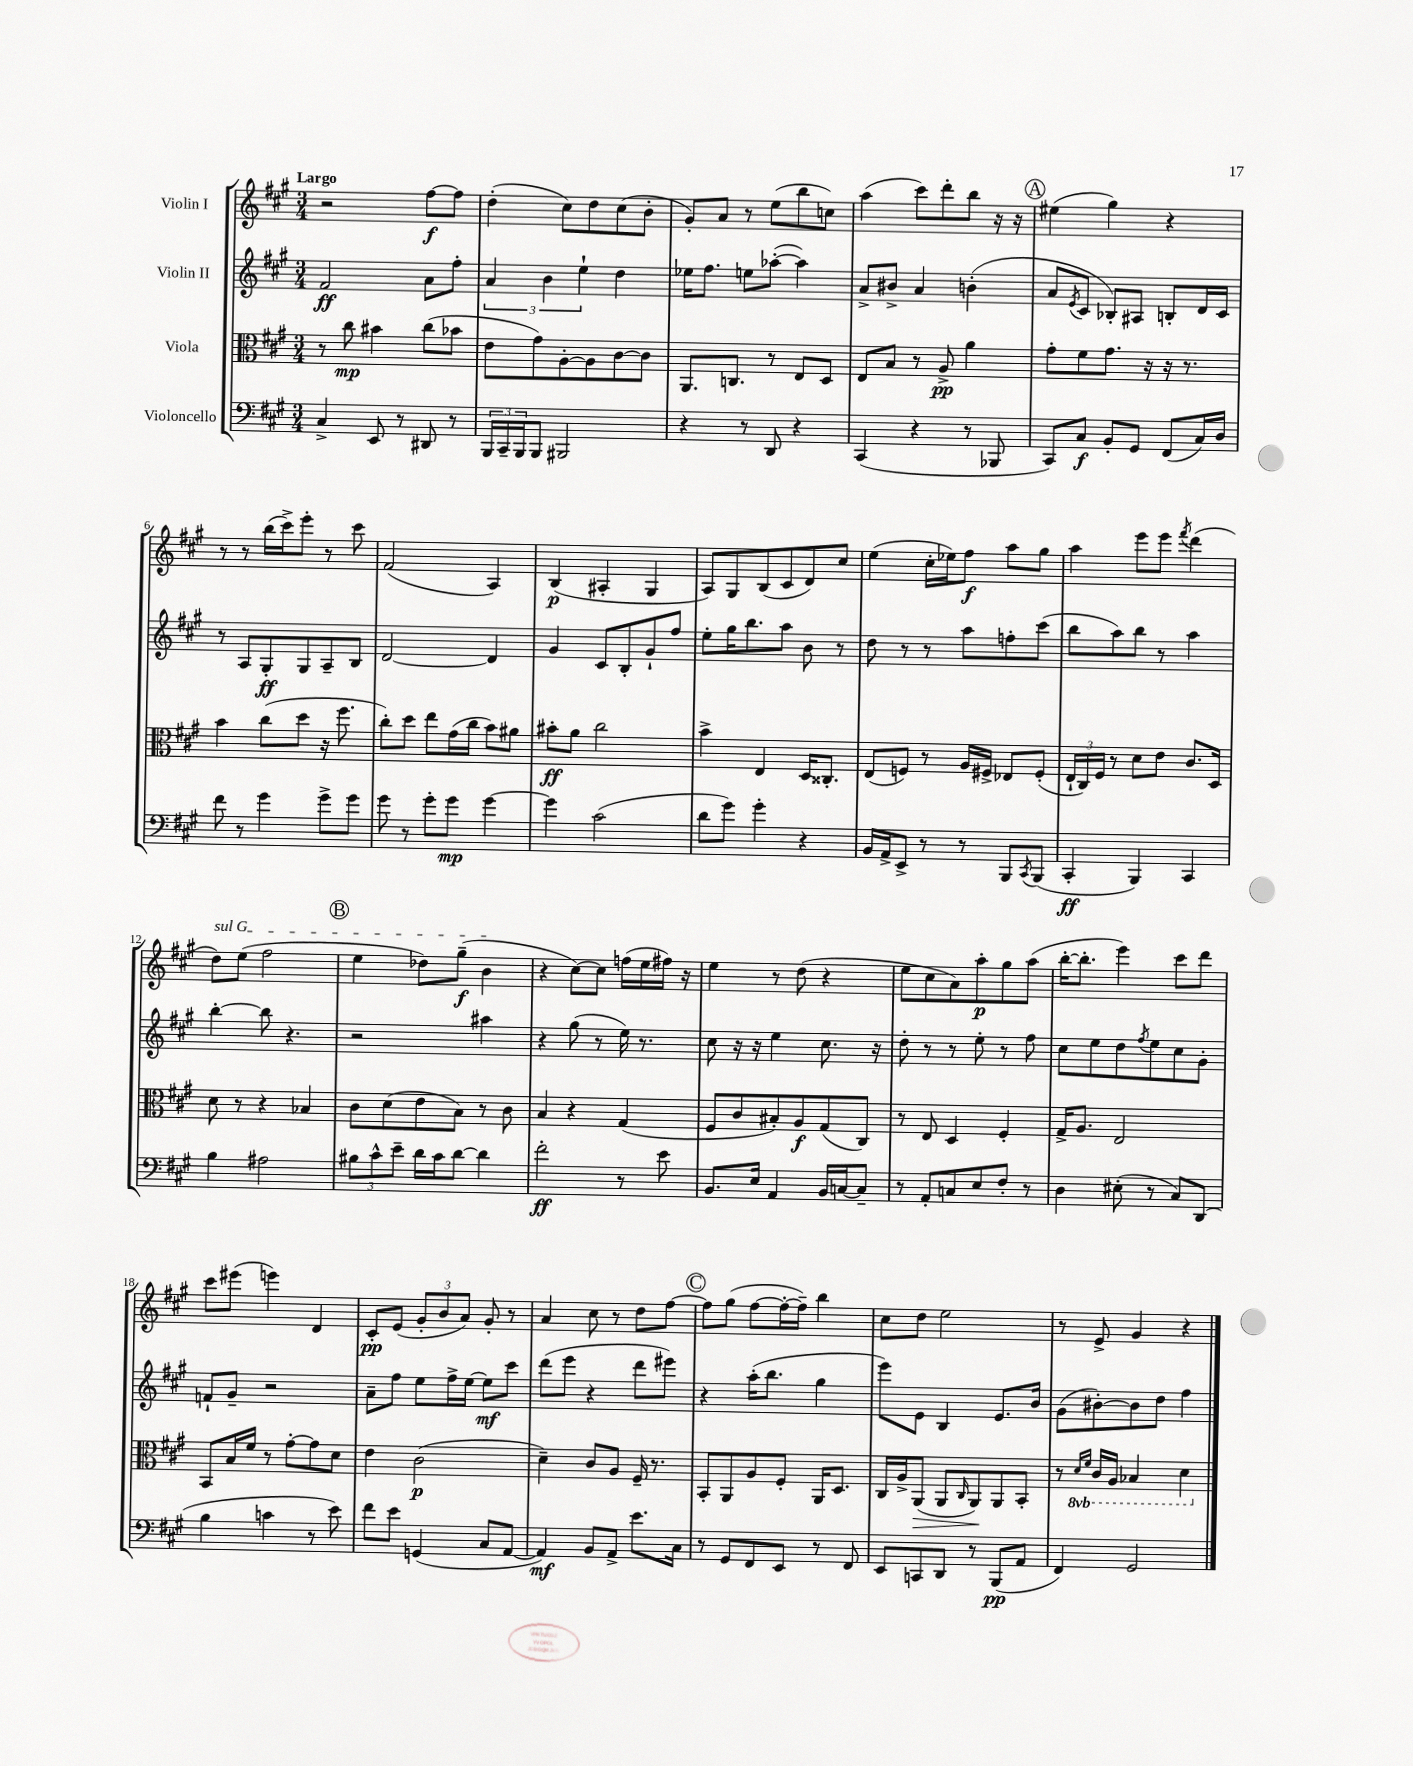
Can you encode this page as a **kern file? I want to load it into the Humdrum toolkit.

**kern	**kern	**kern	**kern
*staff4	*staff3	*staff2	*staff1
*clefF4	*clefC3	*clefG2	*clefG2
*k[f#c#g#]	*k[f#c#g#]	*k[f#c#g#]	*k[f#c#g#]
*M3/4	*M3/4	*M3/4	*M3/4
4C#^	8r	2f#	2r
.	8cc#	.	.
8EE	4b#	.	.
8r	.	.	.
8DD#	(8cc#	8a	[8ff#
8r	8b-	8ff#'	8ff#]
=	=	=	=
24BBB	8e	6a	(4dd'
24CC#~	.	.	.
24BBB	.	.	.
8BBB	8g#)	.	.
.	.	6b	.
2BBB#	[8A'	.	8cc#)
.	.	6ee`	.
.	8A]	.	8dd
.	[8c#	4dd	(8cc#
.	8c#]	.	8b'
=	=	=	=
4r	8.AA	16ee-	8g#')
.	.	8.ff#	.
.	.	.	8a
.	8.C	.	.
8r	.	8ee	8r
8DD	8r	([8aa-'	(8ee
4r	8E	4aa-])	8bb
.	8D	.	8cc)
=	=	=	=
(4CC#	8E	8a^	(4aa
.	8B	8b#^	.
4r	8r	4a	8ccc#)
.	8A^	.	8ddd'
8r	4a	(4b'	8bb
8BBB-	.	.	16r
.	.	.	16r
=	=	=	=
8CC#)	8g#'	8a	(4ee#
.	.	8qe	.
8C#	8f#	8c#	.
8BB'	8.g#	8B-')	4gg#)
8GG#	.	8A#	.
.	16r	.	.
(8FF#	16r	8B'	4r
.	8.r	.	.
16C#)	.	16d	.
16D	.	16c#	.
=	=	=	=
8f#	4b	8r	8r
8r	.	8A	8r
4g#	(8cc#	8G#'	(16bb
.	.	.	16ccc#^)
.	8dd	8G#	8eee'
8g#^	16r	8A~	8r
.	8.ff#	.	.
8g#	.	8B	8ccc#
=	=	=	=
8g#	8cc#')	[2d	(2f#
8r	8dd	.	.
8g#'	8ee	.	.
8g#	(16g#	.	.
.	16cc#	.	.
[4g#	8b)	4d]	4A)
.	8a#	.	.
=	=	=	=
4g#]	8b#'	4g#	(4B
.	8a	.	.
(2c#	2cc#	8c#	4A#'
.	.	8B'	.
.	.	8g#`	4G#
.	.	8ff#	.
=	=	=	=
8d	4b^	8ee'	8A)
8g#)	.	16gg#	8G#
.	.	8.bb	.
4g#'	4E	.	(8B
.	.	8aa	8c#
4r	16D	8b	8d)
.	8.C##'	.	.
.	.	8r	8cc#
=	=	=	=
16BB	(8E	8dd	(4ee
16AA^	.	.	.
8EE^	8F)	8r	.
8r	8r	8r	16cc#'
.	.	.	16ee-)
8r	16A	8aa	8ff#
.	16F#^	.	.
8BBB	8E-	8ff'	8aa
8qCC#	.	.	.
(8BBB	(8F#'	(8ccc#	8gg#
=	=	=	=
4CC#'	24E`	8bb	4aa
.	24C#)	.	.
.	24F#	.	.
.	8r	8aa)	.
4BBB)	8d	8bb	8eee
.	8e	8r	8eee
.	.	.	8qfff#
4CC#	8.c#	4aa	(4ddd
.	16D	.	.
=	=	=	=
4B	8d	[4bb'	8dd)
.	8r	.	(8ee
2A#	4r	8bb]	2ff#
.	.	4.r	.
.	4B-	.	.
=	=	=	=
12B#	8c#	2r	4ee
12c#^^	.	.	.
.	(8d	.	.
12e~	.	.	.
16d	8e	.	8dd-)
16c#	.	.	.
[8d	8B)	.	(8gg#~
4d]	8r	4aa#	4b
.	8c#	.	.
=	=	=	=
2f#'	4B	4r	4r
.	4r	(8gg#	[8cc#)
.	.	8r	8cc#]
8r	(4G#	16ee)	(16ff
.	.	8.r	16ee
8e	.	.	16ff#)
.	.	.	16r
=	=	=	=
8.BB	8F#	8cc#	4ee
.	8c#	16r	.
16E	.	16r	.
4AA	8B#')	4ee	8r
.	8A	.	(8dd
16BB	(8G#	8.cc#	4r
[16C	.	.	.
8C~]	8C#)	.	.
.	.	16r	.
=	=	=	=
8r	8r	8dd'	8ee
8AA'	8E	8r	8cc#
8C	4D	8r	8a)
8E	.	8ee'	8aa'
8F#'	4F#'	8r	8gg#
8r	.	8ff#	(8aa
=	=	=	=
4D	16G#^	8cc#	[16bb'
.	8.A	.	8.bb']
.	.	8ee	.
(8E#'	2E	8dd	4eee)
.	.	8qff#	.
8r	.	8ee	.
8C#)	.	8cc#	8ccc#
(8DD	.	8g#'	8ddd
=	=	=	=
4B	8BB	8f`	8ccc#
.	16B	8g#~	(8eee#
.	16f#	.	.
4c	8r	2r	4eee)
.	[8g#'	.	.
8r	8g#]	.	4d
8e)	8d	.	.
=	=	=	=
8f#	4e	8a~	8c#'
8e	.	8ff#	(8e
(4GG	(2c#	8ee	12g#'
.	.	.	12b
.	.	16ff#^	.
.	.	.	12a)
.	.	[16ee	.
8C#	.	8ee]	8g#'
[8AA	.	8ccc#	8r
=	=	=	=
4AA])	4d~)	(8ddd	4a
.	.	8eee	.
8BB	8c#	4r	8cc#
8AA^	8A	.	8r
8.e	16F#~	8ddd	8dd
.	8.r	.	.
.	.	8eee#)	[8ff#
16C#	.	.	.
=	=	=	=
8r	8BB'	4r	8ff#]
8GG#	8AA	.	(8gg#
8FF#	8A	(16aa'	[8ff#
.	.	8.bb	.
8EE	8F#'	.	16ff#'_
.	.	.	16ff#~])
8r	16AA	4gg#	4bb
.	8.D	.	.
8FF#	.	.	.
=	=	=	=
8EE	16C#	8eee)	8cc#
.	16A^	.	.
8CC	(8AA	8e	8dd
8DD	8AA	4B	2ee
.	16qqC#	.	.
8r	8AA)	.	.
(8BBB	8AA	8.e	.
8AA	8BB'	.	.
.	.	16b	.
=	=	=	=
4FF#)	8r	(8g#	8r
.	16qqD	.	.
.	16qqF#	.	.
.	16C#	[8b#')	8e^
.	16AA	.	.
2GG#	4BB-	8b#]	4g#
.	.	8dd	.
.	4D	4ff#	4r
==	==	==	==
*-	*-	*-	*-
